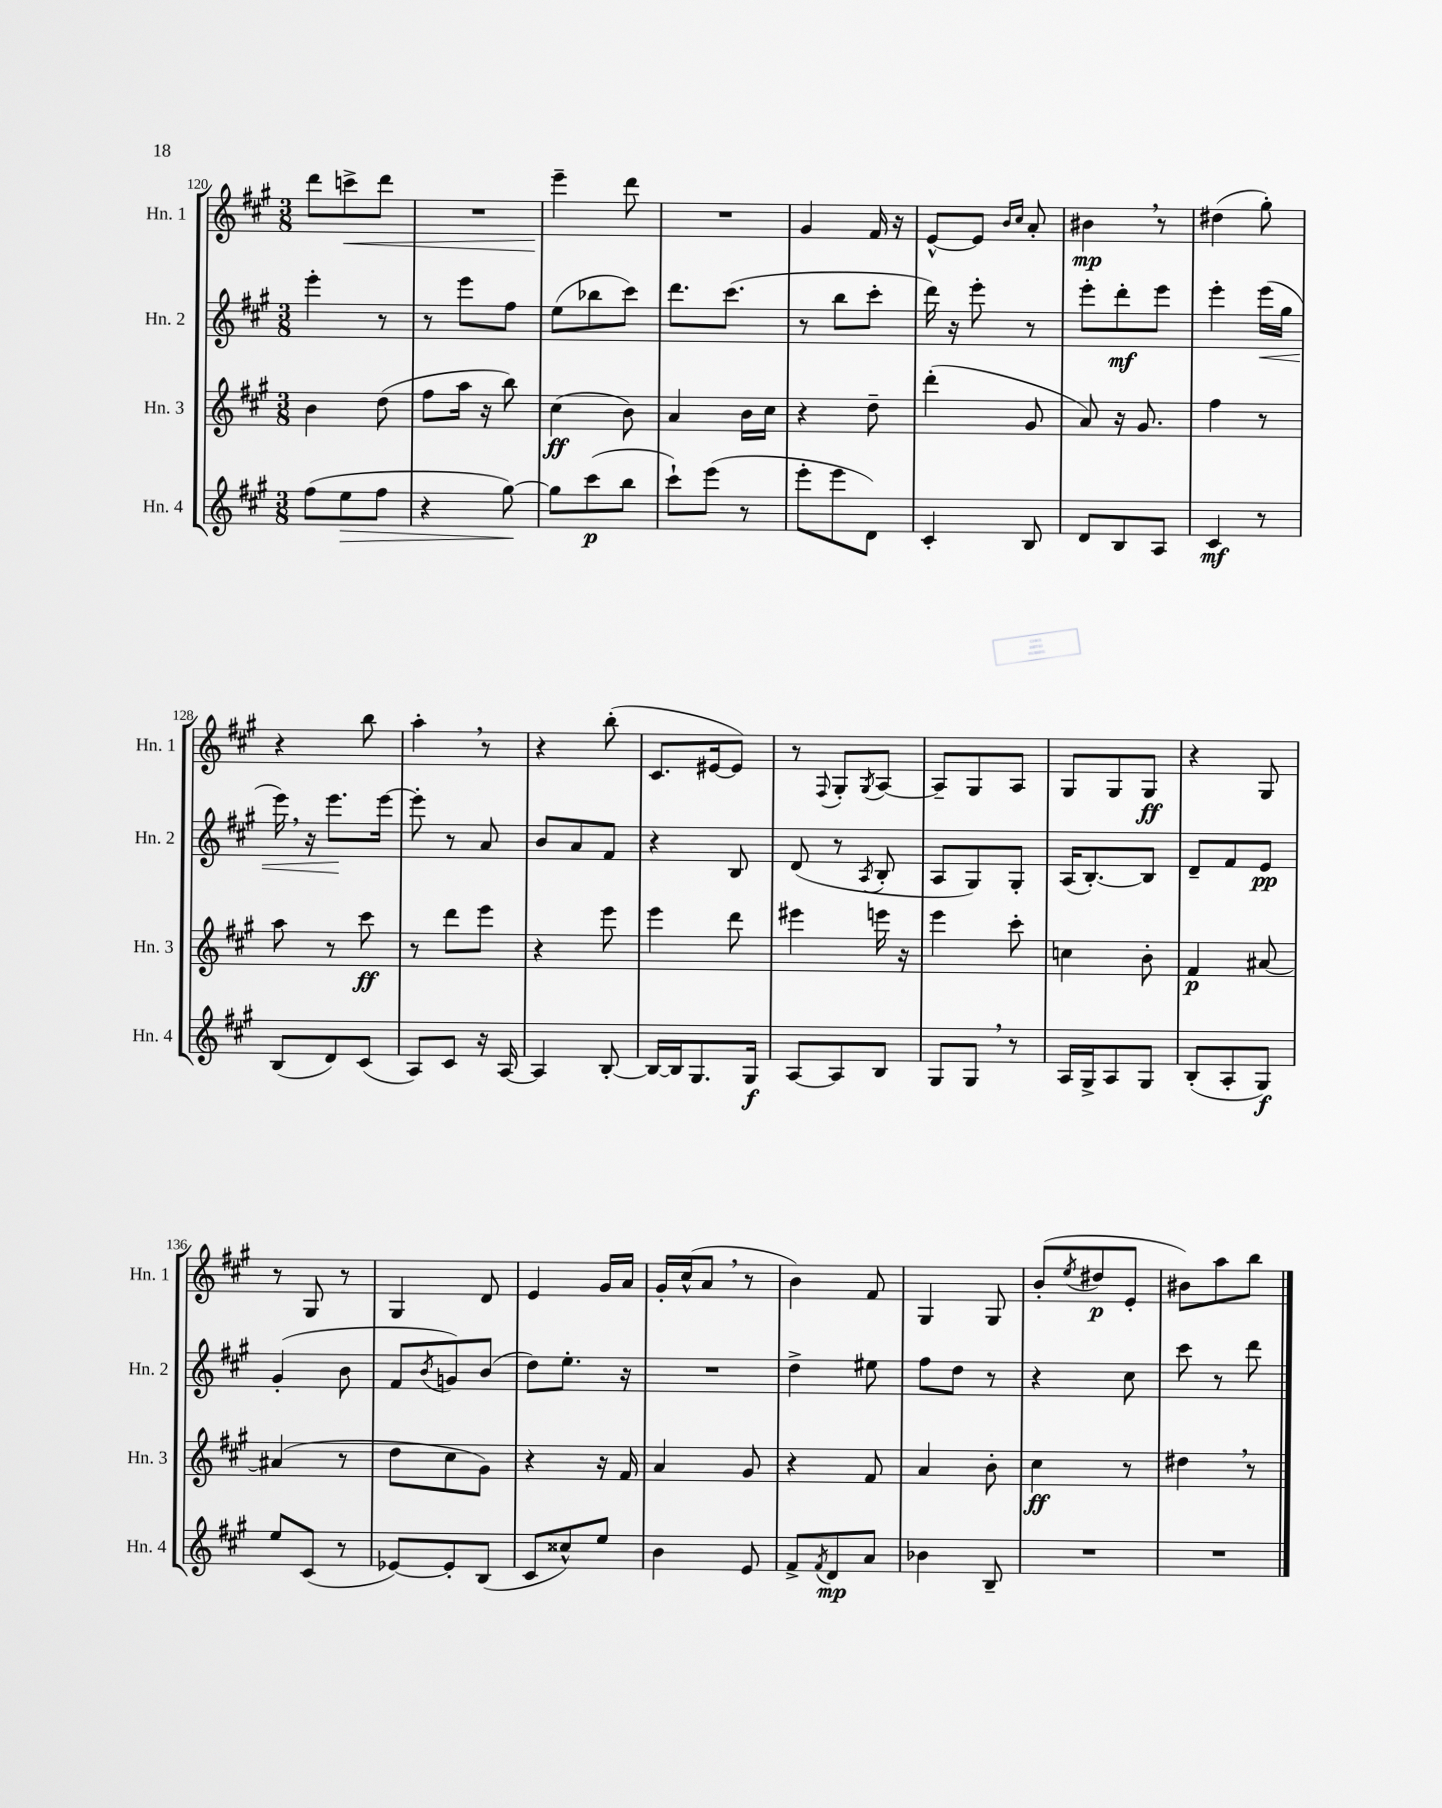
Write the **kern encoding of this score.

**kern	**dynam	**kern	**dynam	**kern	**dynam	**kern	**dynam
*part4	*part4	*part3	*part3	*part2	*part2	*part1	*part1
*staff4	*staff4	*staff3	*staff3	*staff2	*staff2	*staff1	*staff1
*I"Hn. 4	*	*I"Hn. 3	*	*I"Hn. 2	*	*I"Hn. 1	*
*I'Hn. 4	*	*I'Hn. 3	*	*I'Hn. 2	*	*I'Hn. 1	*
*clefG2	*	*clefG2	*	*clefG2	*	*clefG2	*
*k[f#c#g#]	*	*k[f#c#g#]	*	*k[f#c#g#]	*	*k[f#c#g#]	*
*M3/8	*	*M3/8	*	*M3/8	*	*M3/8	*
=120	=120	=120	=120	=120	=120	=120	=120
(8ff#\L	.	4b\	.	4eee'\	.	8ddd\L	.
!	!LO:HP:b	!	!	!	!	!	!LO:HP:b
8ee\	>	.	.	.	.	8cccn^\	<
8ff#\J	.	(8dd\	.	8r	.	8ddd\J	.
=121	=121	=121	=121	=121	=121	=121	=121
4r	.	8ff#\L	.	8r	.	4.r	.
.	.	16aa\Jk	.	8eee\L	.	.	.
.	.	16r	.	.	.	.	.
[8gg#\)	.	8bb\)	.	8ff#\J	.	.	.
.	]	.	.	.	.	.	.
=122	=122	=122	=122	=122	=122	=122	=122
8gg#\L]	.	(4cc#\	ff	(8ee\L	.	4eee~\	.
(8ccc#\	p	.	.	8bb-X\	.	.	.
8bb\J	.	8b\)	.	8ccc#\J)	.	8ddd\	[
=123	=123	=123	=123	=123	=123	=123	=123
8ccc#`\L)	.	4a/	.	8.ddd\L	.	4.r	.
(8eee\J	.	.	.	.	.	.	.
.	.	.	.	(8.ccc#\J	.	.	.
8r	.	16b\LL	.	.	.	.	.
.	.	16cc#\JJ	.	.	.	.	.
=124	=124	=124	=124	=124	=124	=124	=124
8eee'\L	.	4r	.	8r	.	4g#/	.
8eee\	.	.	.	8bb\L	.	.	.
8d\J)	.	8dd~\	.	8ccc#'\J	.	16f#/	.
.	.	.	.	.	.	16r	.
=125	=125	=125	=125	=125	=125	=125	=125
4c#'/	.	(4ddd'\	.	16ddd\)	.	[8e^^/L	.
.	.	.	.	16r	.	.	.
.	.	.	.	8eee'\	.	8e/J]	.
.	.	.	.	.	.	16qqb/LL	.
.	.	.	.	.	.	16qqcc#/JJ	.
8B/	.	8g#/	.	8r	.	8a'/	.
=126	=126	=126	=126	=126	=126	=126	=126
8d/L	.	8a/)	.	8eee'\L	.	4b#X,\	mp
8B/	.	16r	.	8ddd'\	mf	.	.
.	.	8.g#/	.	.	.	.	.
8A/J	.	.	.	8eee\J	.	8r	.
=127	=127	=127	=127	=127	=127	=127	=127
4c#/	mf	4ff#\	.	4eee'\	.	(4dd#X\	.
!	!	!	!	!	!LO:HP:b	!	!
8r	.	8r	.	(16eee\LL	<	8gg#'\)	.
.	.	.	.	16gg#\JJ	.	.	.
!!LO:LB:g=z
=128	=128	=128	=128	=128	=128	=128	=128
(8B/L	.	8aa\	.	16eee,\)	.	4r	.
.	.	.	.	16r	.	.	.
8d/)	.	8r	.	8.eee\L	.	.	.
(8c#/J	.	8ccc#\	ff	.	.	8bb\	.
.	.	.	.	[16eee\Jk	[	.	.
=129	=129	=129	=129	=129	=129	=129	=129
8A/L)	.	8r	.	8eee'\]	.	4aa',\	.
8c#/J	.	8ddd\L	.	8r	.	.	.
16r	.	8eee\J	.	8a/	.	8r	.
[16A/	.	.	.	.	.	.	.
=130	=130	=130	=130	=130	=130	=130	=130
4A/]	.	4r	.	8b/L	.	4r	.
.	.	.	.	8a/	.	.	.
[8B'/	.	8eee\	.	8f#/J	.	(8bb'\	.
=131	=131	=131	=131	=131	=131	=131	=131
16B/LL_	.	4eee\	.	4r	.	8.c#/L	.
16B/J]	.	.	.	.	.	.	.
8.G#/	.	.	.	.	.	.	.
.	.	.	.	.	.	[16e#X/k	.
.	.	8ddd\	.	8B/	.	8e#/J])	.
16G#/Jk	f	.	.	.	.	.	.
=132	=132	=132	=132	=132	=132	=132	=132
[8A/L	.	4eee#X\	.	(8d/	.	8r	.
.	.	.	.	.	.	8qqF#/	.
8A/]	.	.	.	8r	.	8G#'/L	.
.	.	.	.	8qA/	.	8qG#/	.
8B/J	.	16eeen\	.	8B'/	.	[8A/J	.
.	.	16r	.	.	.	.	.
=133	=133	=133	=133	=133	=133	=133	=133
8G#/L	.	4eee\	.	8A/L	.	8A~/L]	.
8G#,/J	.	.	.	8G#/)	.	8G#/	.
8r	.	8ccc#'\	.	8G#'/J	.	8A/J	.
=134	=134	=134	=134	=134	=134	=134	=134
16A/LL	.	4ccn\	.	(16A/KL	.	8G#/L	.
16G#^/J	.	.	.	[8.B'/)	.	.	.
8A/	.	.	.	.	.	8G#/	.
8G#/J	.	8b'\	.	8B/J]	.	8G#/J	ff
=135	=135	=135	=135	=135	=135	=135	=135
(8B'/L	.	4f#/	p	8d~/L	.	4r	.
8A'/	.	.	.	8f#/	.	.	.
8G#/J)	f	[8a#X/	.	8e/J	pp	8G#/	.
!!LO:LB:g=z
=136	=136	=136	=136	=136	=136	=136	=136
8ee/L	.	(4a#X/]	.	(4g#'/	.	8r	.
(8c#/J	.	.	.	.	.	8G#/	.
8r	.	8r	.	8b\	.	8r	.
=137	=137	=137	=137	=137	=137	=137	=137
[8e-X/L)	.	8dd\L	.	8f#/L	.	4G#/	.
.	.	.	.	8qb/	.	.	.
8e-'/]	.	8cc#\	.	8gn/)	.	.	.
(8B/J	.	8g#\J)	.	(8b/J	.	8d/	.
=138	=138	=138	=138	=138	=138	=138	=138
8c#/L	.	4r	.	8dd\L)	.	4e/	.
8cc##X^^/)	.	.	.	8.ee'\J	.	.	.
8ee/J	.	16r	.	.	.	16g#/LL	.
.	.	16f#/	.	16r	.	16a/JJ	.
=139	=139	=139	=139	=139	=139	=139	=139
4b\	.	4a/	.	4.r	.	16g#'/LL	.
.	.	.	.	.	.	(16cc#^^/J	.
.	.	.	.	.	.	8a,/J	.
8e/	.	8g#/	.	.	.	8r	.
=140	=140	=140	=140	=140	=140	=140	=140
8f#^/L	.	4r	.	4dd^\	.	4b\)	.
8qf#/	.	.	.	.	.	.	.
8d/	mp	.	.	.	.	.	.
8a/J	.	8f#/	.	8ee#X\	.	8f#/	.
=141	=141	=141	=141	=141	=141	=141	=141
4b-X\	.	4a/	.	8ff#\L	.	4G#/	.
.	.	.	.	8dd\J	.	.	.
8B~/	.	8b'\	.	8r	.	8G#/	.
=142	=142	=142	=142	=142	=142	=142	=142
4.r	.	4cc#\	ff	4r	.	(8b'/L	.
.	.	.	.	.	.	8qee/	.
.	.	.	.	.	.	8dd#X/	p
.	.	8r	.	8cc#\	.	8e'/J	.
=143	=143	=143	=143	=143	=143	=143	=143
4.r	.	4dd#X,\	.	8ccc#\	.	8b#X\L)	.
.	.	.	.	8r	.	8aa\	.
.	.	8r	.	8ddd\	.	8bb\J	.
==	==	==	==	==	==	==	==
*-	*-	*-	*-	*-	*-	*-	*-
